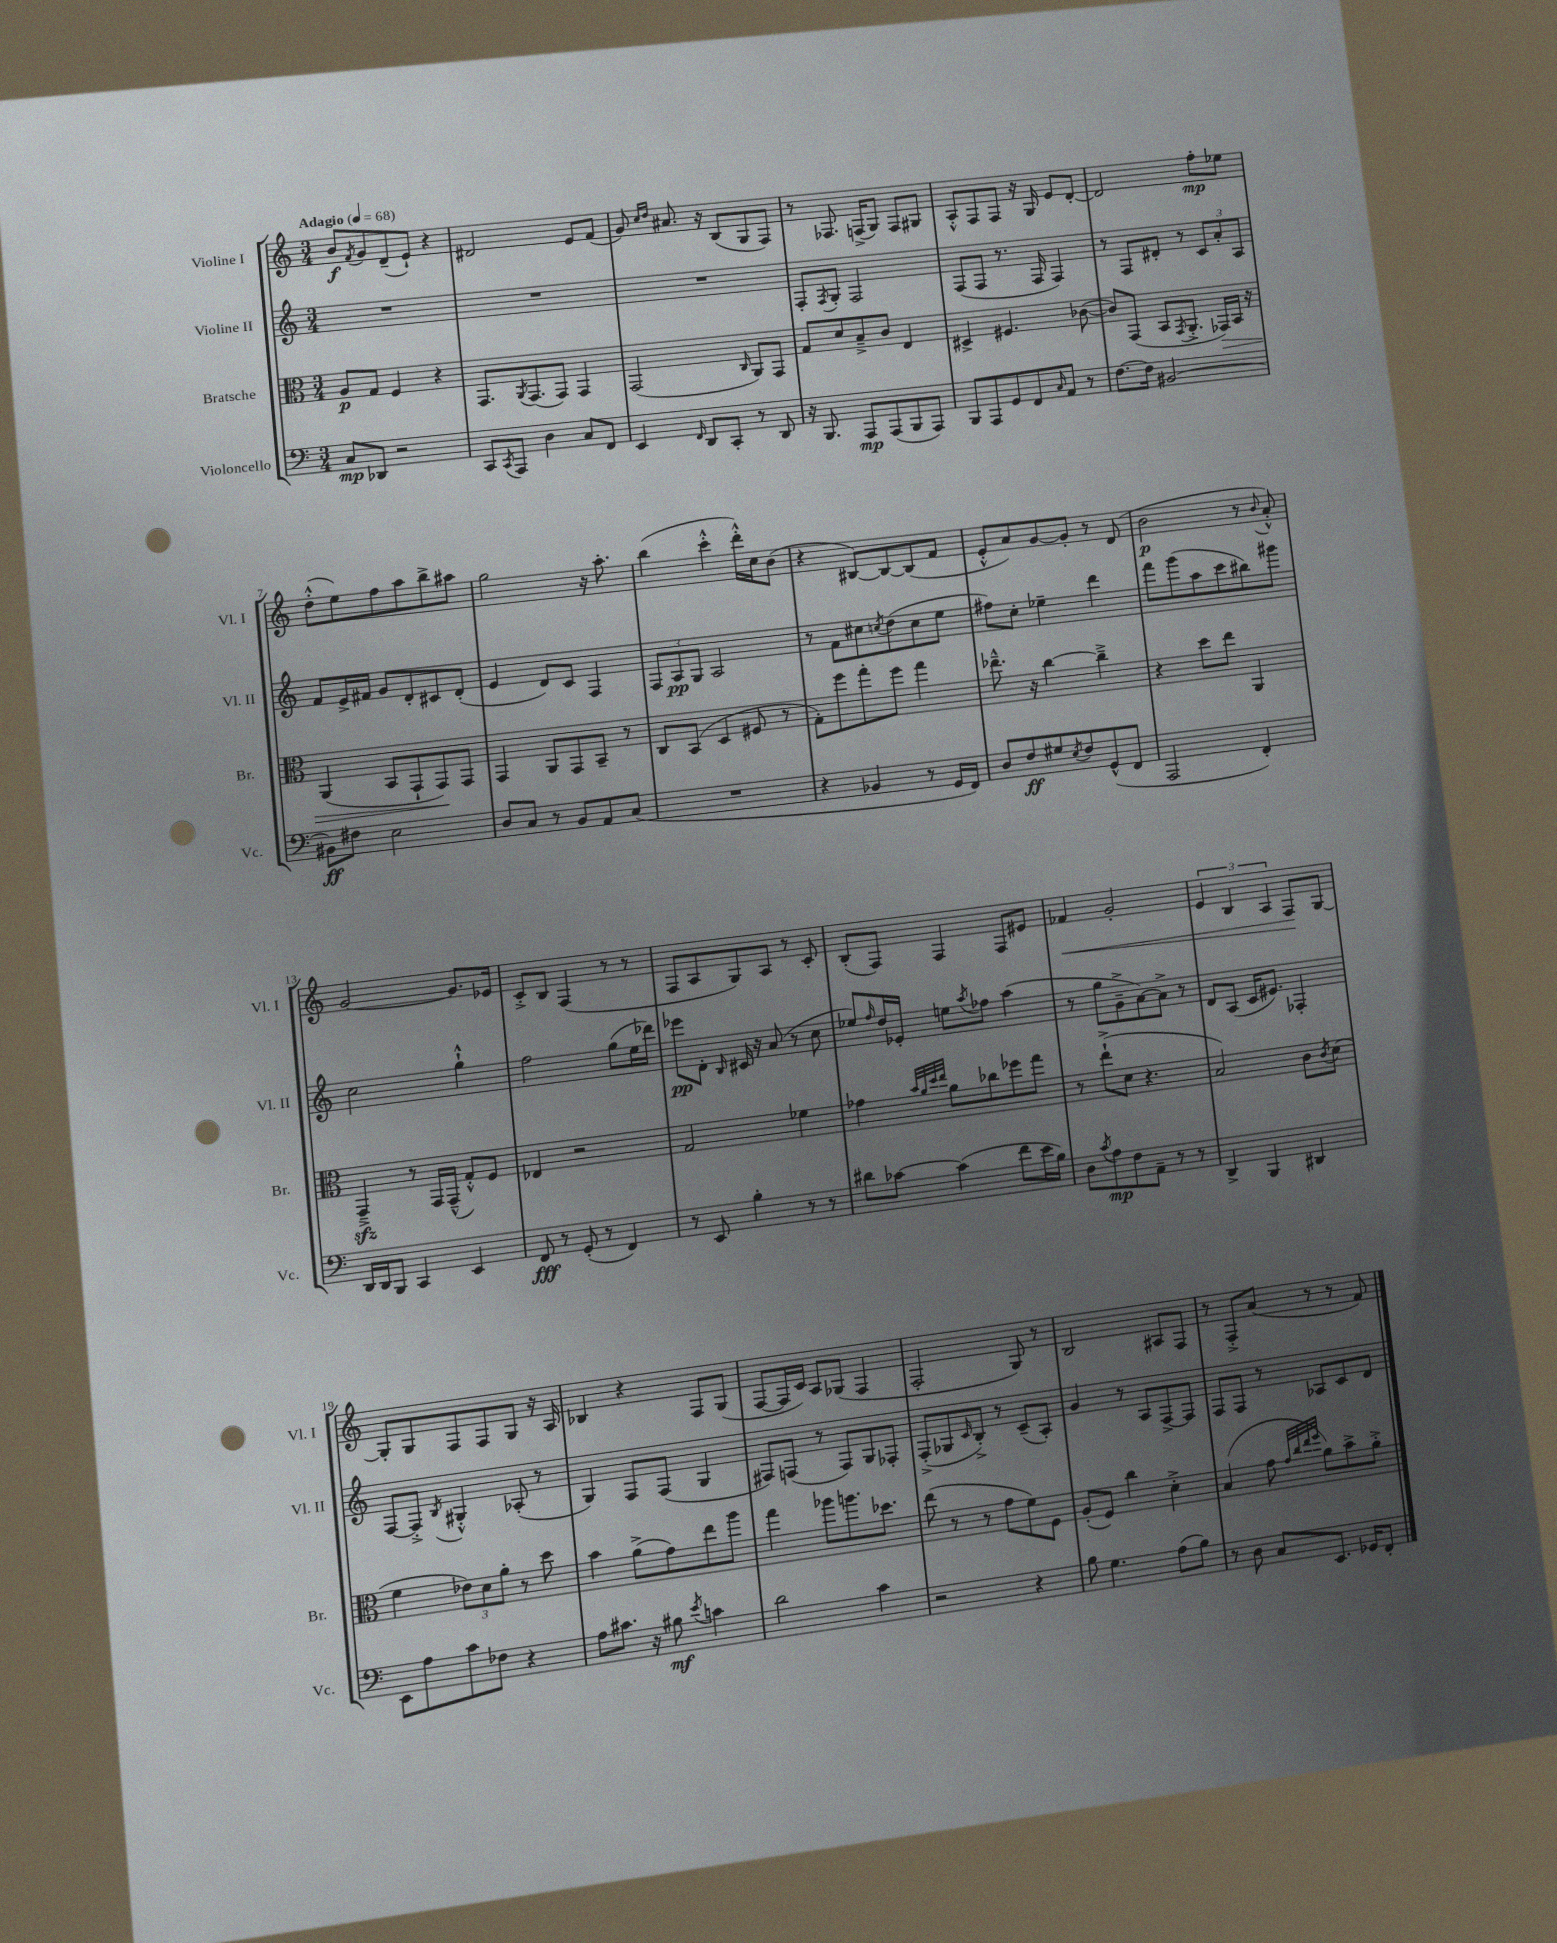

**kern	**dynam	**kern	**dynam	**kern	**dynam	**kern	**dynam
*part4	*part4	*part3	*part3	*part2	*part2	*part1	*part1
*staff4	*staff4	*staff3	*staff3	*staff2	*staff2	*staff1	*staff1
*I"Violoncello	*	*I"Bratsche	*	*I"Violine II	*	*I"Violine I	*
*I'Vc.	*	*I'Br.	*	*I'Vl. II	*	*I'Vl. I	*
*clefF4	*	*clefC3	*	*clefG2	*	*clefG2	*
*k[]	*	*k[]	*	*k[]	*	*k[]	*
*M3/4	*	*M3/4	*	*M3/4	*	*M3/4	*
*MM68	*	*MM68	*	*MM68	*	*MM68	*
=1	=1	=1	=1	=1	=1	=1	=1
!	!	!	!	!	!	!LO:TX:a:B:t=Adagio	!
8C/L	mp	8A/L	p	2.r	.	8b/L	f
.	.	.	.	.	.	8qf/	.
8DD-X/J	.	8G/J	.	.	.	8g/	.
2r	.	4F/	.	.	.	(8d~/	.
.	.	.	.	.	.	8e`/J)	.
.	.	4r	.	.	.	4r	.
=2	=2	=2	=2	=2	=2	=2	=2
8CC/L	.	8.GG/L	.	2.r	.	2d#X/	.
8qCC/	.	.	.	.	.	.	.
8AAA/J	.	.	.	.	.	.	.
.	.	8qAA/	.	.	.	.	.
.	.	(8.GG/	.	.	.	.	.
4D\	.	.	.	.	.	.	.
.	.	8GG/J)	.	.	.	.	.
8C/L	.	4GG/	.	.	.	8e/L	.
8FF/J	.	.	.	.	.	(8f/J	.
=3	=3	=3	=3	=3	=3	=3	=3
4EE/	.	(2GG/	.	2.r	.	8g/)	.
.	.	.	.	.	.	16qqcc/LL	.
.	.	.	.	.	.	16qqdd/JJ	.
.	.	.	.	.	.	8.a#X/	.
16qqFF/	.	.	.	.	.	.	.
8DD/L	.	.	.	.	.	.	.
.	.	.	.	.	.	16r	.
8CC'/J	.	.	.	.	.	(8B/L	.
.	.	16qqC/	.	.	.	.	.
8r	.	8AA/L)	.	.	.	8G/	.
8DD/	.	8GG/J	.	.	.	8F/J)	.
=4	=4	=4	=4	=4	=4	=4	=4
16r	.	8G/L	.	8F'/L	.	8r	.
8.BBB/	.	.	.	.	.	.	.
.	.	.	.	8qF/	.	.	.
.	.	8d/	.	8G'/J	.	8.F-X/	.
8AAA/L	mp	8B~^/	.	2F/	.	.	.
.	.	.	.	.	.	(16Fn^/KL	.
(8AAA/	.	8c/J	.	.	.	8G/J)	.
8BBB/	.	4E/	.	.	.	8F/L	.
8AAA/J)	.	.	.	.	.	8G#X/J	.
=5	=5	=5	=5	=5	=5	=5	=5
8BBB/L	.	4D#X^/	.	(8F/L	.	8A'^^/L	.
8AAA/	.	.	.	8F/J	.	8F/	.
8GG/	.	4.F#X/	.	8.r	.	8F/J	.
8FF/	.	.	.	.	.	16r	.
.	.	.	.	16F/	.	16G/	.
16qqC/	.	.	.	.	.	.	.
8AA/J	.	.	.	4F/)	.	8e/L	.
8r	.	([8c-X\	.	.	.	[8d'/J	.
=6	=6	=6	=6	=6	=6	=6	=6
[8.F\L	.	8c-/L])	.	8r	.	2d/]	.
.	.	(8GG/J	.	8F/L	.	.	.
16F\Jk]	.	.	.	.	.	.	.
[2BB#X/	.	8BB/L	.	8d#X'/J	.	.	.
.	.	8qGG/	.	.	.	.	.
.	.	8.AA'^/J	.	8r	.	.	.
.	.	.	.	12c/L	.	8ff'\L	mp
!	!	!	!LO:HP:b	!	!	!	!
.	.	16GG-X/LL)	>	.	.	.	.
.	.	.	.	12a'/	.	.	.
.	.	16BB/JJ	.	.	.	8ee-X\J	.
.	.	.	.	12A/J	.	.	.
.	.	16r	.	.	.	.	.
!!LO:LB:g=z
=7	=7	=7	=7	=7	=7	=7	=7
8BB#X\L]	ff	(4AA/	.	8f/L	.	(8dd'^^\L	.
8F#X\J	.	.	.	16e^/L	.	8ee\)	.
.	.	.	.	16f#X/JJ	.	.	.
2E\	.	8BB/L	.	8g/L	.	8ff\	.
.	.	8GG`/	.	8d'/	.	8aa\	.
.	.	8GG/)	.	8c#X/	.	8bb^\	.
.	.	8GG/J	]	(8d'/J	.	8aa#X\J	.
=8	=8	=8	=8	=8	=8	=8	=8
8D/L	.	4GG/	.	4e/	.	2gg\	.
8C/J	.	.	.	.	.	.	.
8r	.	8AA/L	.	8d/L)	.	.	.
8BB/L	.	8GG/	.	8c/J	.	.	.
8AA/	.	8BB~/J	.	4F/	.	16r	.
.	.	.	.	.	.	8.aa'\	.
(8C/J	.	8r	.	.	.	.	.
=9	=9	=9	=9	=9	=9	=9	=9
2.r	.	8C/L	.	12F/L	.	(4bb\	.
.	.	.	.	12A/	pp	.	.
.	.	(8BB/J	.	.	.	.	.
.	.	.	.	12G/J	.	.	.
.	.	4D/	.	2A/	.	4ccc'^^\	.
.	.	8F#X/	.	.	.	16ddd'^^\LL)	.
.	.	.	.	.	.	16cc\J	.
.	.	8r	.	.	.	(8b\J	.
=10	=10	=10	=10	=10	=10	=10	=10
4r	.	8G'\L)	.	8r	.	4r	.
.	.	8ff\	.	8f\L	.	.	.
4BB-X/	.	8gg'\	.	8cc#X\	.	[8B#X/L)	.
.	.	.	.	8qccn/	.	.	.
.	.	8ff\J	.	(8dd\	.	8B#/_	.
8r	.	4gg\	.	8cc\	.	(8B#/]	.
16GG/LL	.	.	.	8ee\J	.	8f/J	.
16FF/JJ)	.	.	.	.	.	.	.
=11	=11	=11	=11	=11	=11	=11	=11
8D/L	.	8.ee-X~^^\	.	8ff#X\L)	.	8e'^^/L	.
8F/	ff	.	.	8cc'\J	.	8a/)	.
.	.	16r	.	.	.	.	.
8G#X/	.	[4cc\	.	4ee-X~\	.	[8g/	.
8qE/	.	.	.	.	.	.	.
8F/	.	.	.	.	.	8g'/J]	.
(8GG^^/	.	4cc~^\]	.	4ddd\	.	8r	.
8FF/J	.	.	.	.	.	(8d/	.
=12	=12	=12	=12	=12	=12	=12	=12
2AAA/	.	4r	.	8fff\L	.	2b\	p
.	.	.	.	(8ggg\	.	.	.
.	.	8dd\L	.	8aa\	.	.	.
.	.	8ee\J	.	8ccc\	.	.	.
4FF'/)	.	4AA/	.	8bb#X\)	.	8r	.
.	.	.	.	.	.	8qqb/	.
.	.	.	.	8ggg#X\J	.	8a'^^/)	.
!!LO:LB:g=z
=13	=13	=13	=13	=13	=13	=13	=13
16DD/LL	.	4GGzz~^/	.	2cc\	.	[2g/	.
16DD/J	.	.	.	.	.	.	.
8BBB/J	.	.	.	.	.	.	.
4CC/	.	8r	.	.	.	.	.
.	.	16GG/LL	.	.	.	.	.
.	.	(16GG~^^/JJ	.	.	.	.	.
4EE/	.	8G'^^/L)	.	4gg`^^\	.	8.g/L]	.
.	.	8F/J	.	.	.	.	.
.	.	.	.	.	.	16e-X/Jk	.
=14	=14	=14	=14	=14	=14	=14	=14
8FF/	fff	4E-X/	.	2ff\	.	8c'^/L	.
8r	.	.	.	.	.	8B/J	.
(8GG'/	.	2r	.	.	.	(4F/	.
8r	.	.	.	.	.	.	.
4FF/)	.	.	.	(8gg\L	.	8r	.
.	.	.	.	16ee\L	.	8r	.
.	.	.	.	16ddd-X\JJ)	.	.	.
=15	=15	=15	=15	=15	=15	=15	=15
8r	.	2G/	.	8eee-X\L	pp	8F/L	.
8EE/	.	.	.	8d'\J	.	8A/	.
.	.	.	.	16qqB/	.	.	.
4B'\	.	.	.	16c#X/	.	8G/)	.
.	.	.	.	16r	.	.	.
.	.	.	.	(8a/	.	8A/J	.
8r	.	4f-X\	.	8r	.	8r	.
8r	.	.	.	8cc\	.	8c'/	.
=16	=16	=16	=16	=16	=16	=16	=16
8d#X\L	.	4g-X\	.	8ee-X/L)	.	(8B'/L	.
.	.	.	.	16qqff/	.	.	.
[8c-X\J	.	.	.	16dd/L	.	8F/J)	.
.	.	.	.	16e-X'/JJ	.	.	.
.	.	32qqb/LLL	.	.	.	.	.
.	.	32qqa/	.	.	.	.	.
.	.	32qqdd/	.	.	.	.	.
.	.	32qqee/JJJ	.	.	.	.	.
(4c-\]	.	8a\L	.	8een\L	.	4F/	.
.	.	.	.	8qaa/	.	.	.
.	.	8cc-X\	.	8ff-X\J	.	.	.
8f\L	.	8ff-X\	.	(4aa\	.	8F/L	.
16e\L	.	8gg\J	.	.	.	8e#X/J	.
16B\JJ)	.	.	.	.	.	.	.
=17	=17	=17	=17	=17	=17	=17	=17
!	!	!	!	!	!	!	!LO:HP:b
8D\L	.	8r	.	8r	.	4f-X/	<
8qc/	.	.	.	.	.	.	.
8A\	mp	(8ee`^\L	.	8gg\L	.	.	.
8F\	.	8d\J	.	8g~^\	.	2g'/	.
8AA~\J	.	4.r	.	[8a\)	.	.	.
8r	.	.	.	8a^\J]	.	.	.
8r	.	.	.	8r	.	.	.
=18	=18	=18	=18	=18	=18	=18	=18
4DD^/	.	2B/)	.	8d/L	.	6e/	.
.	.	.	.	(8A/J	.	.	.
.	.	.	.	.	.	6B/	.
4BBB/	.	.	.	16c/KL	.	.	.
.	.	.	.	8.e#X/J)	.	.	.
.	.	.	.	.	.	6A/	.
4DD#X/	.	8c\L	.	4F-X'/	.	8F/L	.
.	.	8qc/	.	.	.	.	.
.	.	(8d\J	.	.	.	[8G/J	[
!!LO:LB:g=z
=19	=19	=19	=19	=19	=19	=19	=19
8EE\L	.	4f\	.	[8F/L	.	8G'/L]	.
8A\	.	.	.	8F'^/J]	.	8G/	.
.	.	.	.	8qB/	.	.	.
8c\	.	12e-X\L)	.	4G#X'^^/	.	8F/	.
.	.	12d\	.	.	.	.	.
8F-X\J	.	.	.	.	.	8F/	.
.	.	12a'\J	.	.	.	.	.
4r	.	8r	.	(8A-X'/	.	8G/J	.
.	.	8dd\	.	8r	.	16r	.
.	.	.	.	.	.	16A/	.
=20	=20	=20	=20	=20	=20	=20	=20
8A\L	.	4b\	.	4G/)	.	4B-X/	.
8.c#X\J	.	.	.	.	.	.	.
.	.	(8a^\L	.	8F/L	.	4r	.
16r	.	.	.	.	.	.	.
8B#X\	mf	8g\)	.	(8F/J	.	.	.
8qe/	.	.	.	.	.	.	.
4cn\	.	8ee\	.	4G/	.	8F/L	.
.	.	8aa\J	.	.	.	(8G/J	.
=21	=21	=21	=21	=21	=21	=21	=21
2d\	.	4gg\	.	8F#X/L)	.	[8F/L	.
.	.	.	.	(8Fn/J	.	16F/L]	.
.	.	.	.	.	.	16c/JJ)	.
.	.	8aa-X\L	.	8r	.	8A/L	.
.	.	8.aan\	.	8F/L)	.	(8G-X/J	.
4c\	.	.	.	8G/	.	4F/	.
.	.	8.dd-X\J	.	.	.	.	.
.	.	.	.	8F-X'/J	.	.	.
=22	=22	=22	=22	=22	=22	=22	=22
2r	.	(8ee\	.	(8F'^/L	.	2F'/	.
.	.	8r	.	8G-X/	.	.	.
.	.	.	.	16qqc/	.	.	.
.	.	8r	.	8B'^/J)	.	.	.
.	.	8g\L	.	8r	.	.	.
4r	.	8f\)	.	(8c~/L	.	8G/)	.
.	.	8F\J	.	8A'/J)	.	8r	.
=23	=23	=23	=23	=23	=23	=23	=23
8B\	.	(8A'/L	.	4g/	.	2B/	.
4.G\	.	8F/J)	.	.	.	.	.
.	.	4cc\	.	8r	.	.	.
.	.	.	.	8A/L	.	.	.
(8A\L	.	4d'^\	.	[8F^/	.	8A#X/L	.
8B\J)	.	.	.	8F/J]	.	8F/J	.
=24	=24	=24	=24	=24	=24	=24	=24
8r	.	(4B/	.	8F/L	.	8r	.
8D\	.	.	.	8F/J	.	8F'^/L	.
8C/L	.	8g\	.	8r	.	(8a/J	.
.	.	32qqg/LLL	.	.	.	.	.
.	.	32qqcc/	.	.	.	.	.
.	.	32qqee/	.	.	.	.	.
.	.	32qqff/JJJ	.	.	.	.	.
8.EE/J	.	8a\L)	.	8A-X/L	.	8r	.
.	.	8b^\	.	8c/	.	8r	.
16GG-X/KL	.	.	.	.	.	.	.
8FF'/J	.	8a'^\J	.	8d/J	.	8f/)	.
==	==	==	==	==	==	==	==
*-	*-	*-	*-	*-	*-	*-	*-
